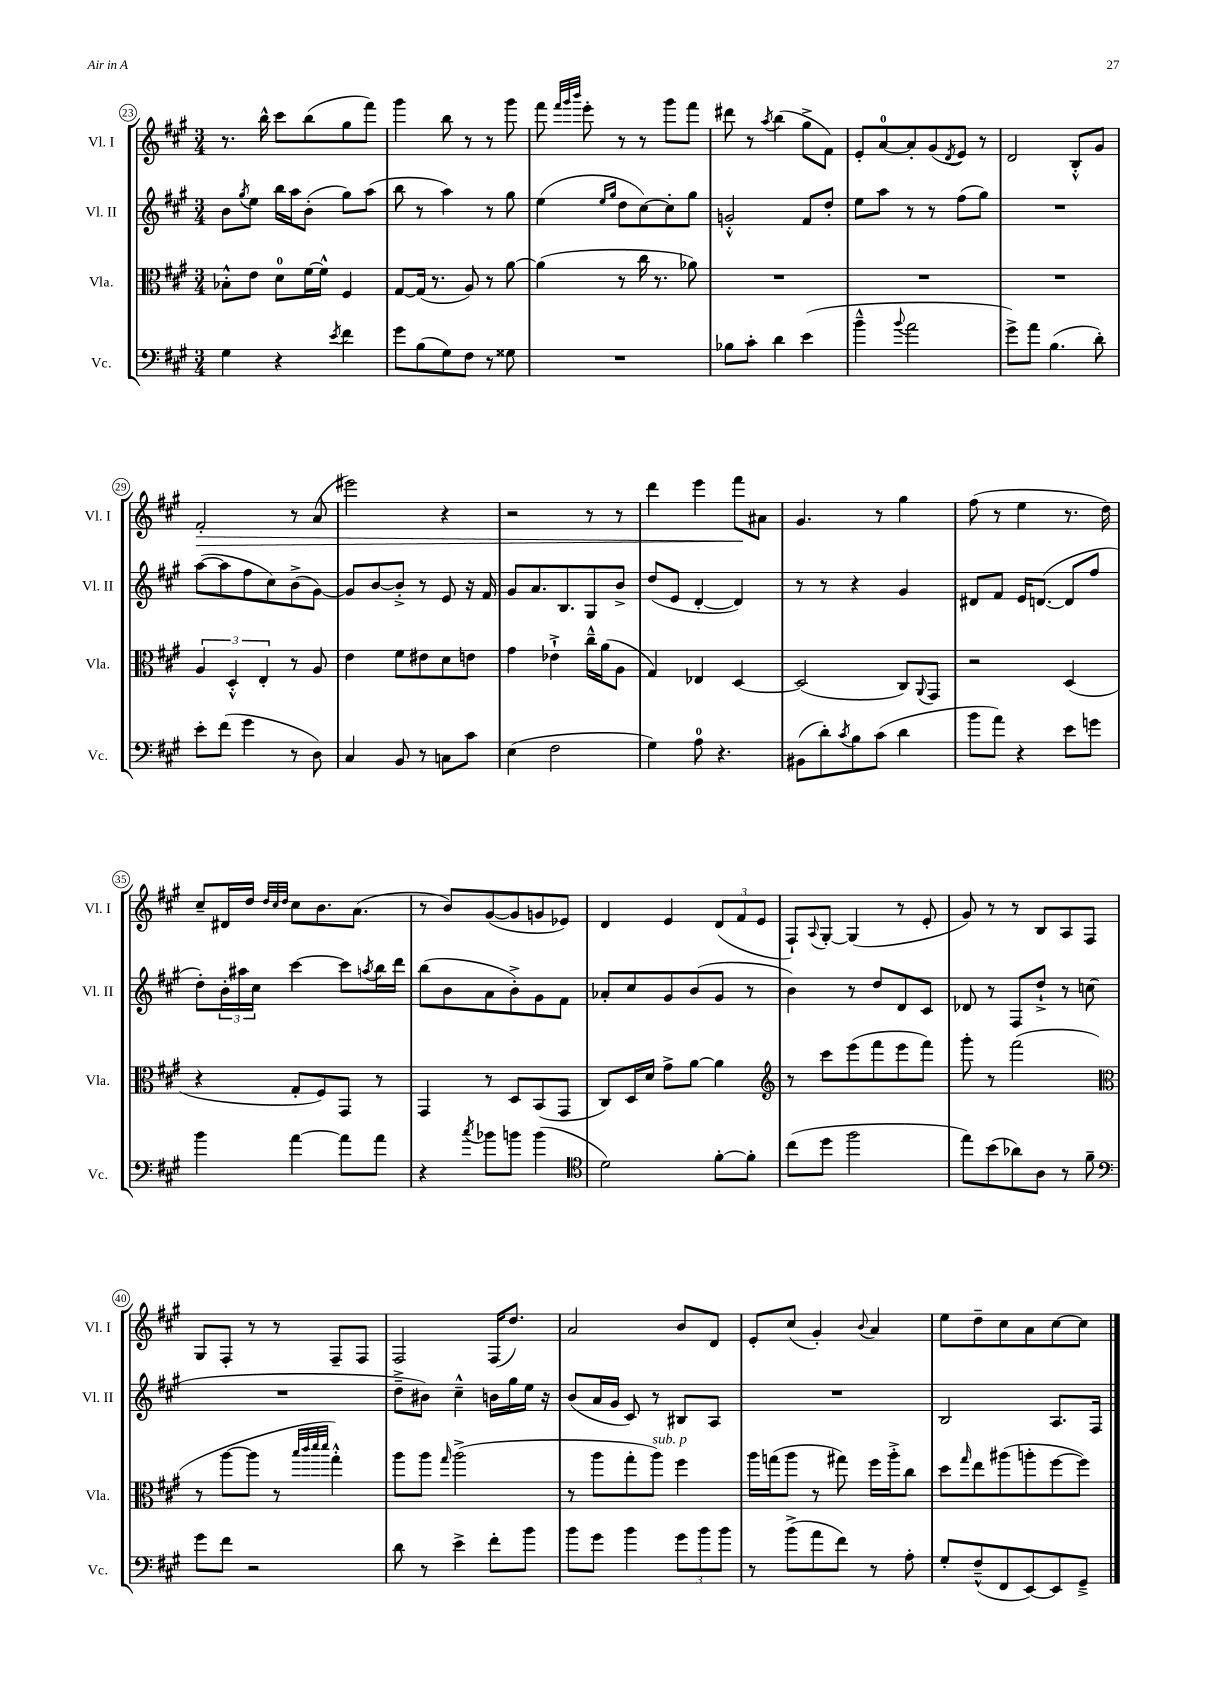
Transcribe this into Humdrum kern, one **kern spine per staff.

**kern	**kern	**kern	**kern	**dynam
*part4	*part3	*part2	*part1	*part1
*staff4	*staff3	*staff2	*staff1	*staff1
*I"Vc.	*I"Vla.	*I"Vl. II	*I"Vl. I	*
*I'Vc.	*I'Vla.	*I'Vl. II	*I'Vl. I	*
*clefF4	*clefC3	*clefG2	*clefG2	*
*k[f#c#g#]	*k[f#c#g#]	*k[f#c#g#]	*k[f#c#g#]	*
*M3/4	*M3/4	*M3/4	*M3/4	*
=23	=23	=23	=23	=23
4G#\	8B-X'^^\L	8b\L	8.r	.
.	.	8qgg#/	.	.
.	8e\J	8ee\J	.	.
.	.	.	16bb^^\	.
4r	8d\L	16bb\LL	8ccc#\L	.
.	.	16aa\J	.	.
.	[16f#\L	(8b'\J	(8bb\	.
.	16f#^^\JJ]	.	.	.
8qe/	.	.	.	.
4f#\	4F#/	8gg#\L)	8gg#\	.
.	.	(8aa\J	8fff#\J)	.
=24	=24	=24	=24	=24
8g#\L	[8G#/L	8bb\	4ggg#\	.
(8B\	(16G#/Jk]	8r	.	.
.	8.r	.	.	.
8G#\)	.	4aa\)	8bb\	.
8F#\J	8A/)	.	8r	.
8r	8r	8r	8r	.
8G##X\	[8a\	8gg#\	8ggg#\	.
=25	=25	=25	=25	=25
2.r	(4a\]	(4ee\	8fff#\	.
.	.	.	32qqfff#/LLL	.
.	.	.	32qqggg#/	.
.	.	.	32qqbbb/JJJ	.
.	.	.	8eee'\	.
.	.	16qqee/LL	.	.
.	.	16qqgg#/JJ	.	.
.	8r	8dd\L	8r	.
.	16cc#\	[8cc#\)	8r	.
.	8.r	.	.	.
.	.	8cc#'\]	8ggg#\L	.
.	8a-X\)	8gg#\J	8fff#\J	.
=26	=26	=26	=26	=26
8B-X\L	2.r	2gn'^^/	8ddd#X\	.
8c#'\J	.	.	8r	.
.	.	.	8qaa/	.
4d\	.	.	(4bb\	.
(4e\	.	8f#/L	8gg#^\L	.
.	.	8dd'/J	8f#\J)	.
=27	=27	=27	=27	=27
4b~^^\	2.r	8ee\L	8e'/L	.
.	.	8aa\J	[8a/	.
8qqb/	.	.	.	.
2a\	.	8r	8a'/]	.
.	.	8r	(8g#/	.
.	.	.	8qd/	.
.	.	(8ff#\L	8e/J)	.
.	.	8gg#\J)	8r	.
=28	=28	=28	=28	=28
8g#^\L)	2.r	2.r	2d/	.
8a\J	.	.	.	.
(4.B\	.	.	.	.
.	.	.	8B'^^/L	.
8d'\)	.	.	8g#/J	.
!!LO:LB:g=z
=29	=29	=29	=29	=29
!	!	!	!	!LO:HP:b
8e'\L	6A/	([8aa\L	2f#'/	>
(8f#\J	.	8aa\]	.	.
.	6D'^^/	.	.	.
4g#\	.	8ff#\	.	.
.	6E'/	.	.	.
.	.	8cc#\)	.	.
8r	8r	(8b^\	8r	.
8D\)	8A/	[8g#\J)	(8a/	.
=30	=30	=30	=30	=30
4C#/	4e\	8g#/L]	2eee#X\)	.
.	.	[8b/	.	.
8BB/	8f#\L	8b'^/J]	.	.
8r	8e#X\	8r	.	.
8Cn\L	8d\	8e/	4r	.
8c#\J	8en\J	16r	.	.
.	.	16f#/	.	.
=31	=31	=31	=31	=31
(4E\	4g#\	8g#/L	2r	.
.	.	8.a/	.	.
2F#\	4e-X`^\	.	.	.
.	.	8.B/	.	.
.	16cc#~^^\LL	8G#/	8r	.
.	(16a\J	.	.	.
.	8A\J	8b^/J	8r	.
=32	=32	=32	=32	=32
4G#\)	4G#/)	(8dd/L	4ddd\	.
.	.	8e/J	.	.
8A\	4E-X/	[4d'/	4eee\	.
4.r	.	.	.	.
.	[4D/	4d/])	8fff#\L	.
.	.	.	8a#X\J	]
=33	=33	=33	=33	=33
(8BB#X\L	(2D/]	8r	4.g#/	.
8d'\)	.	8r	.	.
8qc#/	.	.	.	.
8B\	.	4r	.	.
(8c#\J	.	.	8r	.
4d\	8C#/L)	4g#/	4gg#\	.
.	8qqAA/	.	.	.
.	8GG#/J	.	.	.
=34	=34	=34	=34	=34
8b\L	2r	8d#X/L	(8ff#\	.
8a\J)	.	8f#/J	8r	.
4r	.	16e/KL	4ee\	.
.	.	([8.dn/J	.	.
8e\L	(4D/	8d/L]	8.r	.
8gn\J	.	8ff#/J	.	.
.	.	.	16dd\)	.
!!LO:LB:g=z
=35	=35	=35	=35	=35
4b\	4r	8dd'\L)	8cc#~/L	.
.	.	24b'\L	16d#X/L	.
.	.	24aa#X\	.	.
.	.	.	16dd/JJ	.
.	.	24cc#\JJ	.	.
.	.	.	32qqdd/LLL	.
.	.	.	32qqcc#/	.
.	.	.	32qqdd/JJJ	.
[4a\	8G#'/L	[4ccc#\	8cc#\L	.
.	8F#/)	.	8.b\	.
8a\L]	8GG#/J	8ccc#\L]	.	.
.	.	.	(8.a\J	.
.	.	8qaan/	.	.
8a\J	8r	16bb\L	.	.
.	.	16ddd\JJ	.	.
=36	=36	=36	=36	=36
4r	4GG#/	(8bb\L	8r	.
.	.	8b\	8b/L)	.
8qcc#/	.	.	.	.
8b-X\L	8r	8a\	([8g#/	.
8bn\J	8D/L	8b'^\)	8g#/]	.
(4b\	(8BB/	8g#\	8gn/	.
.	8GG#/J	8f#\J	8e-X/J)	.
=37	=37	=37	=37	=37
*clefC4	*	*	*	*
2d\)	8C#/L)	8a-X'/L	4d/	.
.	16D/L	8cc#/	.	.
.	16d/JJ	.	.	.
.	8g#^\L	8g#/	4e/	.
.	[8a\J	(8b/	.	.
[8f#'\L	4a\]	8g#/J	(12d/L	.
.	.	.	12f#/	.
8f#'\J]	.	8r	.	.
.	.	.	12e/J	.
=38	=38	=38	=38	=38
*	*clefG2	*	*	*
(8cc#\L	8r	4b\)	8F#`/L)	.
.	.	.	8qqA/	.
8dd\J	8ccc#\L	.	[8G#'/J	.
2ff#\	(8eee\	8r	(4G#/]	.
.	8fff#\	8dd/L	.	.
.	8eee\	8d/	8r	.
.	8fff#\J)	8c#/J	8e'/	.
=39	=39	=39	=39	=39
8ee\L)	8ggg#'\	8d-X/	8g#/)	.
(8b\	8r	8r	8r	.
8a-X\)	(2fff#\	8F#/L	8r	.
8A\J	.	8dd`^/J	8B/L	.
8r	.	8r	8A/	.
8f#~\	.	(8ccn\	8F#/J	.
!!LO:LB:g=z
=40	=40	=40	=40	=40
*clefF4	*clefC3	*	*	*
8g#\L	8r	2.r	8G#/L	.
8f#\J	[8aa\L	.	8F#'/J	.
2r	8aa\J]	.	8r	.
.	8r	.	8r	.
.	32qqbb/LLL	.	.	.
.	32qqccc#/	.	.	.
.	32qqddd/	.	.	.
.	32qqddd/JJJ	.	.	.
.	4gg#'^^\)	.	8F#~/L	.
.	.	.	8F#/J	.
=41	=41	=41	=41	=41
8d\	8aa\L	8dd~^\L	2F#/	.
8r	8aa\J	8b#X\J)	.	.
.	16qqgg#/	.	.	.
4e^\	(2aa^\	4cc#~^^\	.	.
8f#'\L	.	16bn\LL	(16F#/KL	.
.	.	16gg#\	8.dd/J)	.
8b\J	.	16ee\JJ	.	.
.	.	16r	.	.
=42	=42	=42	=42	=42
8b\L	8r	(8b/L	2a/	.
8g#\J	8aa\L	16a/L	.	.
.	.	16g#/JJ	.	.
4b\	8gg#'\	8c#/)	.	.
!	!LO:TX:a:i:t=sub. p	!	!	!
.	8aa\J)	8r	.	.
12g#\L	4ff#\	8B#X/L	8b/L	.
12b\	.	.	.	.
.	.	8A/J	8d/J	.
12b\J	.	.	.	.
=43	=43	=43	=43	=43
8r	16aa\LL	2.r	8e'/L	.
.	(16ggn\J	.	.	.
(8b^\L	8aa\J	.	(8cc#/J	.
8a\	8r	.	4g#'/)	.
8f#\J)	8gg#X\)	.	.	.
.	.	.	8qqb/	.
8r	16ff#\LL	.	4a/	.
.	16aa'^\J	.	.	.
8A'\	8cc#\J	.	.	.
=44	=44	=44	=44	=44
8G#'/L	8dd\L	2B/	8ee\L	.
.	16qqgg#/	.	.	.
(8F#~^^/	8ee\	.	8dd~\	.
8FF#/	(8aa#X\	.	8cc#\	.
[8EE/)	8aan'\	.	8a\	.
8EE/]	[8ff#\	8.A/L	[8cc#\	.
8GG#~^/J	8ff#\J])	.	8cc#\J]	.
.	.	16F#/Jk	.	.
==	==	==	==	==
*-	*-	*-	*-	*-
